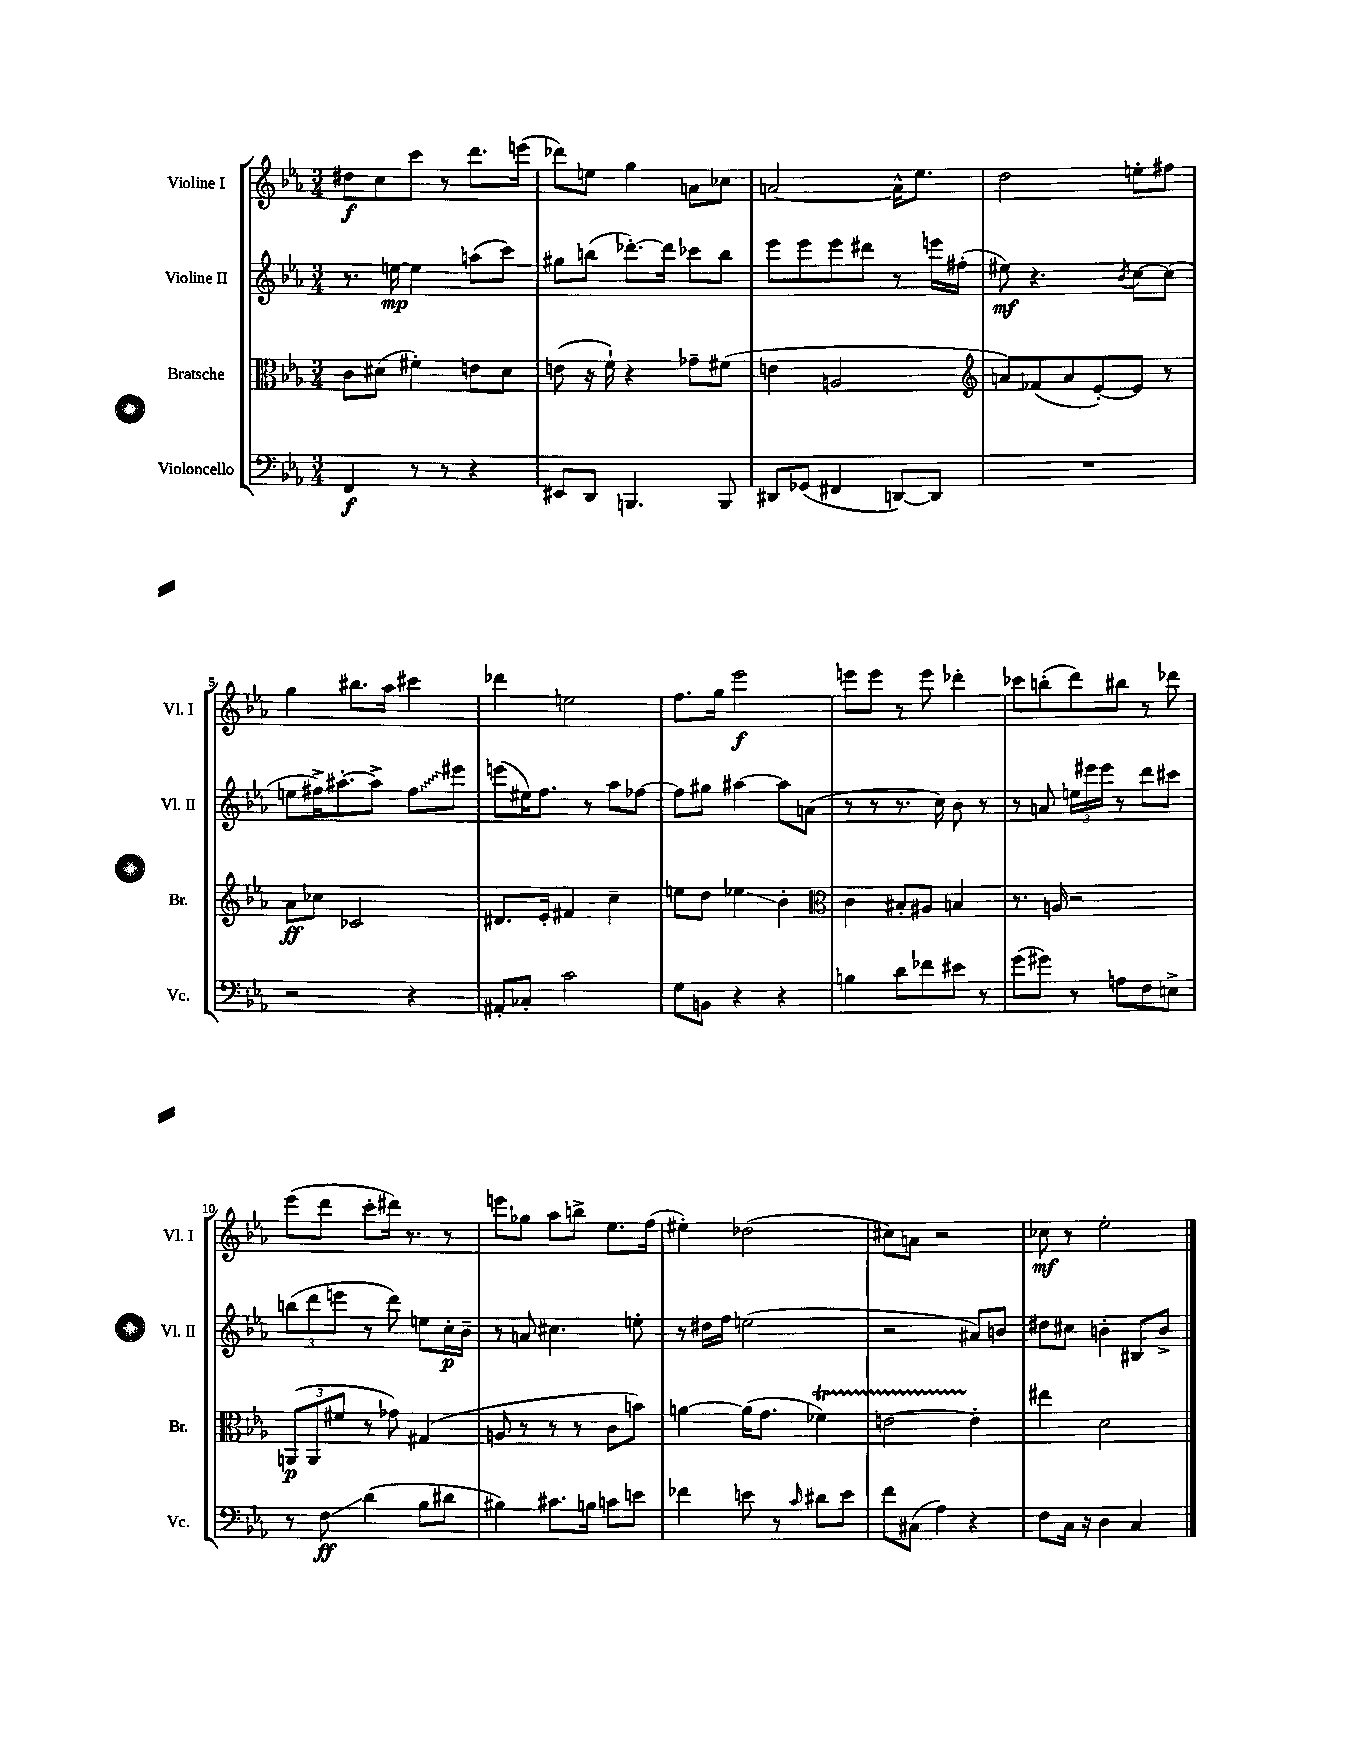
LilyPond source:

<<
\new StaffGroup <<
\new Staff = "s0" \with { instrumentName = "Violine I" shortInstrumentName = "Vl. I" } {
    \clef treble \key ees \major \numericTimeSignature \time 3/4
    dis''8\f c''8 c'''8 r8 d'''8. e'''16( |
    des'''8) e''8 g''4 a'8 ces''8 |
    a'2~ a'16-^ ees''8. |
    d''2 e''8-. fis''8 |
    g''4 bis''8. aes''16 cis'''4 |
    des'''4 e''2 |
    f''8. g''16 ees'''2\f |
    e'''8 e'''8 r8 e'''8 des'''4-. |
    ces'''8 b''8-.( d'''8) bis''8 r8 des'''8 |
    ees'''8( d'''8 c'''8-. dis'''16) r8. r8 |
    e'''8 ges''8 aes''8 b''8-> ees''8. f''16( |
    eis''4-.) des''2( |
    cis''8) a'8 r2 |
    ces''8\mf r8 ees''2-. \bar "|." |
}
\new Staff = "s1" \with { instrumentName = "Violine II" shortInstrumentName = "Vl. II" } {
    \clef treble \key ees \major \numericTimeSignature \time 3/4
    r8. e''16~\mp e''4 a''8( c'''8) |
    gis''8 b''8( des'''8.~-.) des'''16 ces'''8 b''8 |
    ees'''8 ees'''8 ees'''8 dis'''8 r8 e'''16 fis''16-.( |
    eis''8\mf) r4. \acciaccatura { bes'8 } c''8~ c''8( |
    e''8 fis''16->) ais''8.~-. ais''8-> \once \override Glissando.style = #'zigzag fis''8\glissando eis'''8 |
    e'''8( eis''16) f''8. r8 aes''8 fes''8~ |
    fes''8 gis''8 ais''4~ ais''8 a'8( |
    r8 r8 r8. c''16) bes'8 r8 |
    r8 a'8 \tuplet 3/2 { e''16 eis'''16 eis'''16 } r8 d'''8 cis'''8 |
    \tuplet 3/2 { b''8( d'''8 e'''8 } r8 d'''8) e''8 c''16-.\p bes'16-- |
    r8 a'8 cis''4. e''8-. |
    r8 dis''16 f''16 e''2( |
    r2 ais'8) b'8 |
    dis''8 cis''8 b'4-. bis8 b'8-> \bar "|." |
}
\new Staff = "s2" \with { instrumentName = "Bratsche" shortInstrumentName = "Br." } {
    \clef alto \key ees \major \numericTimeSignature \time 3/4
    c'8 dis'8( fis'4-.) e'8 dis'8 |
    e'8( r16 f'16-!) r4 ges'8-- fis'8( |
    e'4 a2 |
    \clef treble a'8) fes'8( a'8 ees'8~-.) ees'8 r8 |
    aes'8\ff ces''8 ces'2 |
    dis'8. ees'16-. fis'4 c''4-- |
    e''8 d''8 ees''4\glissando bes'4-. |
    \clef alto c'4 bis8-. ais8 b4 |
    r8. a16 r2 |
    \tuplet 3/2 { a,8\p( a,8 fis'8 } r8 ges'8) gis4( |
    a8 r8 r8 r8 c'8 b'8) |
    a'4~ a'16( g'8. fes'4\startTrillSpan) |
    e'2~ e'4-.\stopTrillSpan |
    eis''4 d'2 \bar "|." |
}
\new Staff = "s3" \with { instrumentName = "Violoncello" shortInstrumentName = "Vc." } {
    \clef bass \key ees \major \numericTimeSignature \time 3/4
    f,4\f r8 r8 r4 |
    eis,8 d,8 b,,4. b,,8 |
    dis,8 ges,8( fis,4 d,8~) d,8 |
    R2. |
    r2 r4 |
    ais,8-. ces8-. c'2 |
    g8 b,8 r4 r4 |
    b4 d'8 fes'8 eis'8 r8 |
    g'8( gis'8) r8 a8 f8 e8-> |
    r8 f8\glissando\ff d'4( bes8 dis'8 |
    bis4) cis'8. b16 c'8 e'8 |
    fes'4 e'8 r8 \grace { c'16 } dis'8 e'8 |
    f'8 cis8( aes4) r4 |
    f8 c16 r16 d4 c4 \bar "|." |
}
>>
>>
